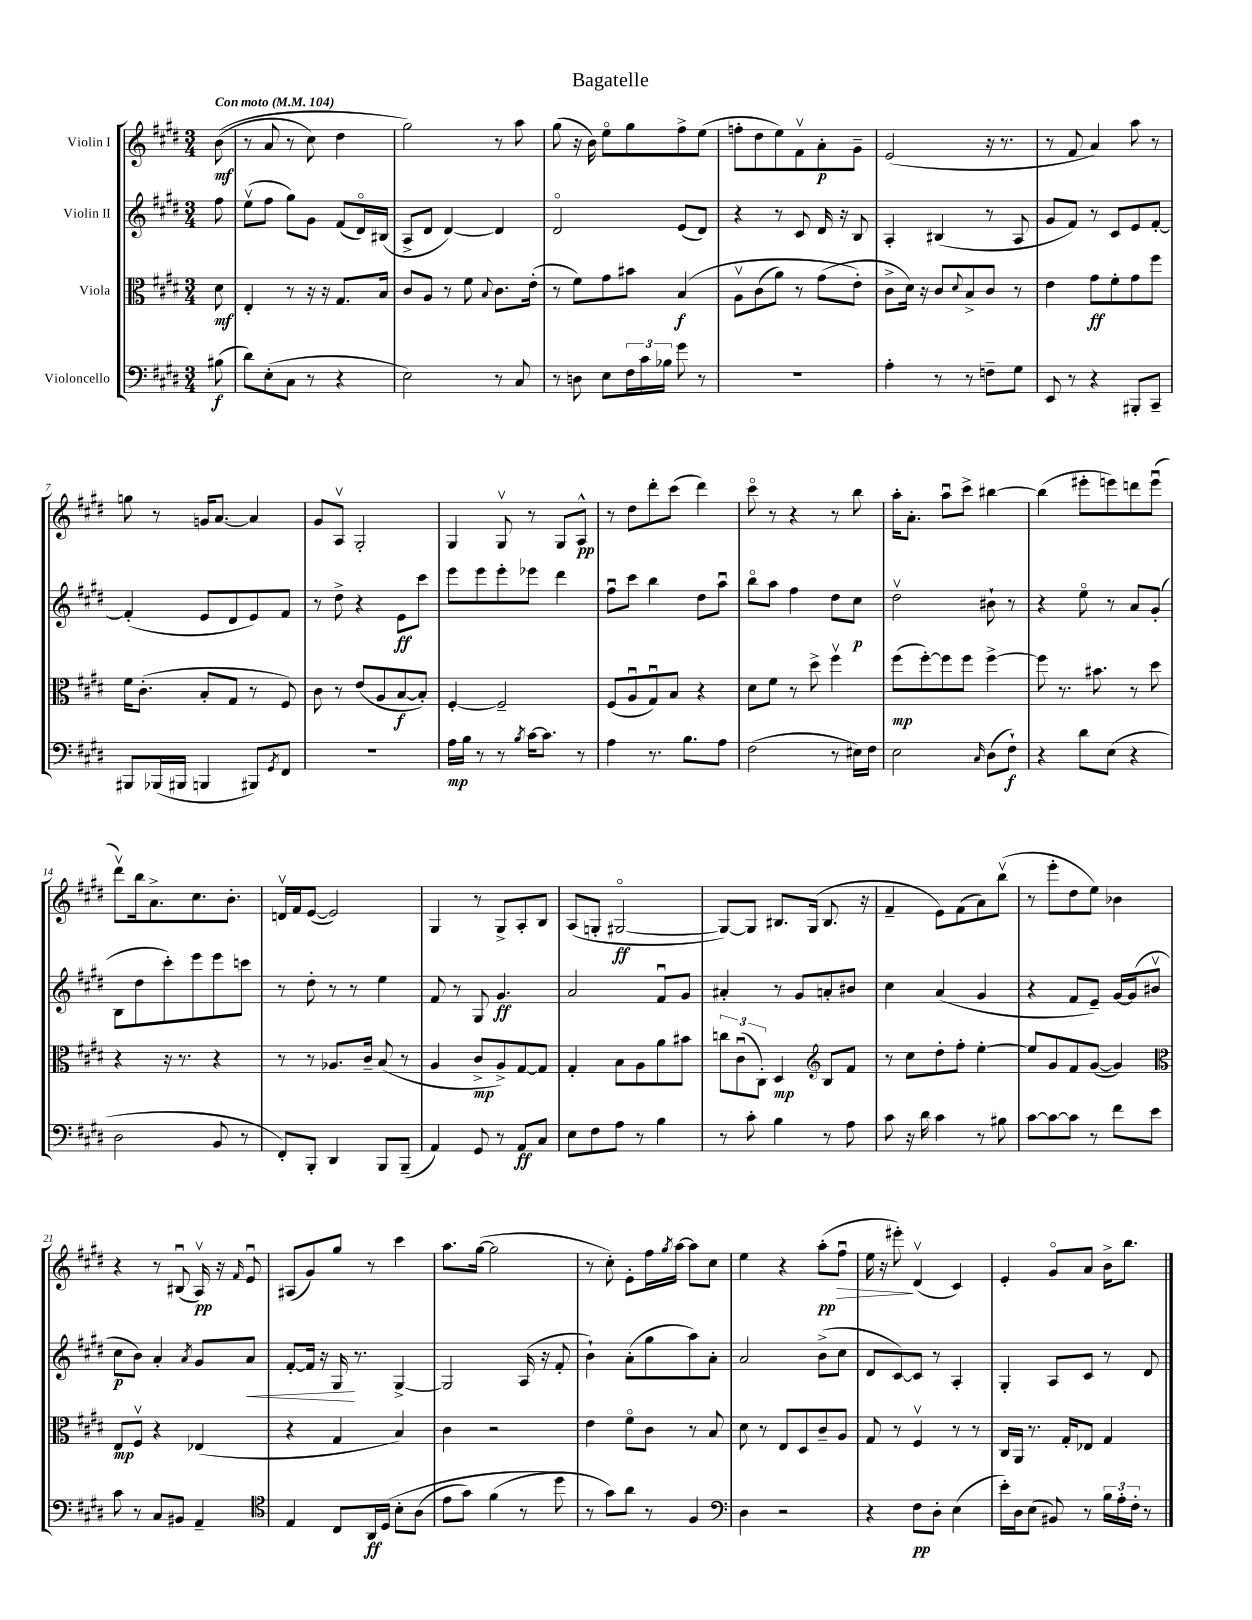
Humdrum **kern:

**kern	**dynam	**kern	**dynam	**kern	**dynam	**kern	**dynam
*part4	*part4	*part3	*part3	*part2	*part2	*part1	*part1
*staff4	*staff4	*staff3	*staff3	*staff2	*staff2	*staff1	*staff1
*I"Violoncello	*	*I"Viola	*	*I"Violin II	*	*I"Violin I	*
*clefF4	*	*clefC3	*	*clefG2	*	*clefG2	*
*k[f#c#g#d#]	*	*k[f#c#g#d#]	*	*k[f#c#g#d#]	*	*k[f#c#g#d#]	*
*M3/4	*	*M3/4	*	*M3/4	*	*M3/4	*
*MM104	*	*MM104	*	*MM104	*	*MM104	*
=	=	=	=	=	=	=	=
!	!	!	!	!	!	!LO:TX:a:B:t=Con moto	!
(8B#X\	f	8d#\	mf	8ff#\	.	((8b\	mf
=1	=1	=1	=1	=1	=1	=1	=1
8d#\L)	.	4E'/	.	(8eev\L	.	8r	.
(8E'\	.	.	.	8ff#\J	.	8a/	.
8C#\J	.	8r	.	8gg#\L)	.	8r	.
8r	.	16r	.	8g#\J	.	8cc#\)	.
.	.	16r	.	.	.	.	.
4r	.	8.G#/L	.	(8f#/L	.	4dd#\	.
.	.	.	.	16d#/L)	.	.	.
.	.	16B/Jk	.	(16B#X/JJ	.	.	.
=2	=2	=2	=2	=2	=2	=2	=2
2E\)	.	8c#/L	.	8A^/L	.	2gg#\)	.
.	.	8A/J	.	8d#/J	.	.	.
.	.	8r	.	[4d#/)	.	.	.
.	.	8f#\	.	.	.	.	.
.	.	8qqB/	.	.	.	.	.
8r	.	8.c#\L	.	4d#/]	.	8r	.
8C#/	.	.	.	.	.	8aa\	.
.	.	(16e'\Jk	.	.	.	.	.
=3	=3	=3	=3	=3	=3	=3	=3
8r	.	8r	.	2d#/	.	(8gg#\	.
8Dn\	.	8f#\L)	.	.	.	16r	.
.	.	.	.	.	.	16b\)	.
8E\L	.	8g#\	.	.	.	8ee\L	.
24F#\L	.	8b#X\J	.	.	.	8gg#\	.
24c#\	.	.	.	.	.	.	.
24B-X\JJ	.	.	.	.	.	.	.
8g#\	.	(4B/	f	(8e/L	.	8ff#^\	.
8r	.	.	.	8d#/J)	.	(8ee\J	.
=4	=4	=4	=4	=4	=4	=4	=4
2.r	.	8Av\L	.	4r	.	8ffn'\L	.
.	.	(8c#\	.	.	.	8dd#\	.
.	.	8a\J)	.	8r	.	8ee\)	.
.	.	8r	.	8c#/	.	8f#v\	.
.	.	(8g#\L	.	16d#/	.	8a'\	p
.	.	.	.	16r	.	.	.
.	.	8e'\J)	.	8B/	.	8g#~\J	.
=5	=5	=5	=5	=5	=5	=5	=5
4A'\	.	8c#^\L	.	4A'/	.	(2e/	.
.	.	16d#\Jk)	.	.	.	.	.
.	.	16r	.	.	.	.	.
8r	.	8c#/L	.	(4B#X/	.	.	.
.	.	8qqd#/	.	.	.	.	.
8r	.	8B^/	.	.	.	.	.
8Fn~\L	.	8c#/J	.	8r	.	16r	.
.	.	.	.	.	.	8.r	.
8G#\J	.	8r	.	8A/	.	.	.
=6	=6	=6	=6	=6	=6	=6	=6
8EE/	.	4e\	.	8g#/L	.	8r	.
8r	.	.	.	8f#/J)	.	8f#/	.
4r	.	8g#\L	ff	8r	.	4a/)	.
.	.	8f#'\	.	8c#/L	.	.	.
8BBB#X'/L	.	8g#\	.	8e/	.	8aa\	.
8CC#~/J	.	8ff#\J	.	[8f#'/J	.	8r	.
!!LO:LB:g=z
=7	=7	=7	=7	=7	=7	=7	=7
8BBB#X/L	.	16f#\KL	.	(4f#'/]	.	8ggn\	.
.	.	(8.c#'\J	.	.	.	.	.
(16BBB-X/L	.	.	.	.	.	8r	.
16BBB#X/JJ	.	.	.	.	.	.	.
4BBBn/	.	8B'/L	.	8e/L	.	16gn/KL	.
.	.	.	.	.	.	[8.a/J	.
.	.	8G#/J	.	8d#/	.	.	.
8BBB#X/L)	.	8r	.	8e/)	.	4a/]	.
8qGG#/	.	.	.	.	.	.	.
8FF#/J	.	8F#/)	.	8f#/J	.	.	.
=8	=8	=8	=8	=8	=8	=8	=8
2.r	.	8c#\	.	8r	.	8g#/L	.
.	.	8r	.	8dd#^\	.	8Av/J	.
.	.	(8e/L	.	4r	.	2G#'/	.
.	.	8A/	.	.	.	.	.
.	.	[8B/	f	8e\L	ff	.	.
.	.	8B'/J])	.	8ccc#\J	.	.	.
=9	=9	=9	=9	=9	=9	=9	=9
16A\LL	mp	[4F#'/	.	8eee\L	.	4G#/	.
16B\JJ	.	.	.	.	.	.	.
8r	.	.	.	8eee\	.	.	.
8r	.	2F#~/]	.	8eee'\	.	8G#v/	.
8qB/	.	.	.	.	.	.	.
[16c#\KL	.	.	.	8eee-X\J	.	8r	.
8.c#\J]	.	.	.	.	.	.	.
.	.	.	.	4ddd#\	.	8G#/L	.
8r	.	.	.	.	.	8A^^/J	pp
=10	=10	=10	=10	=10	=10	=10	=10
4A\	.	(8F#/L	.	8ff#u\L	.	8r	.
.	.	8Au/	.	8ccc#\J	.	8dd#\L	.
8.r	.	8G#u/)	.	4bb\	.	8ddd#'\	.
.	.	8B/J	.	.	.	(8ccc#\J	.
8.B\L	.	.	.	.	.	.	.
.	.	4r	.	8dd#\L	.	4ddd#\)	.
8A\J	.	.	.	8aau\J	.	.	.
=11	=11	=11	=11	=11	=11	=11	=11
(2F#\	.	8d#\L	.	8bb\L	.	8ccc#\	.
.	.	8f#\J	.	8aa\J	.	8r	.
.	.	8r	.	4ff#\	.	4r	.
.	.	8dd#^\	.	.	.	.	.
8r	.	4ff#v\	.	8dd#\L	.	8r	.
16E#X\LL)	.	.	.	8cc#\J	p	8bb\	.
16F#\JJ	.	.	.	.	.	.	.
=12	=12	=12	=12	=12	=12	=12	=12
2E\	.	(8ff#\L	mp	2dd#v\	.	16aa'\KL	.
.	.	.	.	.	.	8.a'\J	.
.	.	[8ff#'\)	.	.	.	.	.
.	.	8ff#\]	.	.	.	8aau\L	.
.	.	8ff#\J	.	.	.	8ccc#^\J	.
16qqC#/	.	.	.	.	.	.	.
(8D#\L	.	[4ff#^\	.	8b#X`\	.	[4bb#X\	.
8F#`\J)	f	.	.	8r	.	.	.
=13	=13	=13	=13	=13	=13	=13	=13
4r	.	8ff#\]	.	4r	.	(4bb#\]	.
.	.	8.r	.	.	.	.	.
8d#\L	.	.	.	8ee\	.	8eee#X'\L	.
.	.	8.b#X\	.	.	.	.	.
(8E\J	.	.	.	8r	.	8eeen\)	.
4r	.	8r	.	8a/L	.	8dddn\	.
.	.	8dd#\	.	(8g#'/J	.	(8eeeu\J	.
!!LO:LB:g=z
=14	=14	=14	=14	=14	=14	=14	=14
2D#\	.	4r	.	8B\L	.	8ddd#v\L)	.
.	.	.	.	8dd#\	.	16bb\k	.
.	.	.	.	.	.	8.a^\	.
.	.	16r	.	8ccc#'\)	.	.	.
.	.	8.r	.	.	.	.	.
.	.	.	.	8eee\	.	8.cc#\	.
8BB/	.	4r	.	8eee\	.	.	.
.	.	.	.	.	.	8.b'\J	.
8r	.	.	.	8cccn\J	.	.	.
=15	=15	=15	=15	=15	=15	=15	=15
8FF#'/L)	.	8r	.	8r	.	16dnv/LL	.
.	.	.	.	.	.	16f#/J	.
8BBB'/J	.	8r	.	8dd#'\	.	([8e/J	.
4DD#/	.	8.A-X/L	.	8r	.	2e/])	.
.	.	.	.	8r	.	.	.
.	.	16c#~/Jk	.	.	.	.	.
8BBB/L	.	(8B/	.	4ee\	.	.	.
(8BBB~/J	.	8r	.	.	.	.	.
=16	=16	=16	=16	=16	=16	=16	=16
4AA/)	.	4A/	.	8f#/	.	4G#/	.
.	.	.	.	8r	.	.	.
8GG#/	.	8c#^/L	mp	8G#/	.	8r	.
8r	.	8A^/)	.	4.g#/	ff	8G#^/L	.
8AA/L	ff	[8G#/	.	.	.	8A'/	.
8C#/J	.	8G#/J]	.	.	.	8B/J	.
=17	=17	=17	=17	=17	=17	=17	=17
8E\L	.	4G#'/	.	2a/	.	(8A/L	.
8F#\	.	.	.	.	.	8Gn'/J	.
8A\J	.	8B\L	.	.	.	[2G#X/	ff
8r	.	8A\	.	.	.	.	.
4B\	.	8a\	.	8f#u/L	.	.	.
.	.	8b#X\J	.	8g#/J	.	.	.
=18	=18	=18	=18	=18	=18	=18	=18
8r	.	12ccn\L	.	4a#X'/	.	8G#/L_)	.
.	.	(12c#u\	.	.	.	.	.
8c#'\	.	.	.	.	.	8G#/J]	.
.	.	12C#'\J)	.	.	.	.	.
4B\	.	4D#/	mp	8r	.	8.B#X/L	.
.	.	.	.	8g#/L	.	.	.
.	.	.	.	.	.	(16G#/Jk	.
*	*	*clefG2	*	*	*	*	*
8r	.	8B/L	.	8an'/	.	8.B#/	.
8A\	.	8f#/J	.	8b#X/J	.	.	.
.	.	.	.	.	.	16r	.
=19	=19	=19	=19	=19	=19	=19	=19
8c#\	.	8r	.	4cc#\	.	4f#~/	.
16r	.	8cc#\L	.	.	.	.	.
16d#\	.	.	.	.	.	.	.
4c#\	.	8dd#'\	.	(4a/	.	8e\L)	.
.	.	8ff#'\J	.	.	.	(8f#\	.
8r	.	[4ee'\	.	4g#/	.	8a\)	.
8B#X\	.	.	.	.	.	(8bbv\J	.
=20	=20	=20	=20	=20	=20	=20	=20
[8c#\L	.	8ee/L]	.	4r	.	8r	.
8c#\_	.	8g#/	.	.	.	8eee'\L	.
8c#\J]	.	8f#/	.	8f#/L	.	8dd#\	.
8r	.	([8g#/J	.	8e~/J)	.	8ee\J)	.
8f#\L	.	4g#/])	.	[16g#/LL	.	4b-X\	.
.	.	.	.	(16g#/J]	.	.	.
8e\J	.	.	.	8b#Xv/J	.	.	.
!!LO:LB:g=z
=21	=21	=21	=21	=21	=21	=21	=21
*	*	*clefC3	*	*	*	*	*
8c#\	.	8E/L	mp	8cc#\L	p	4r	.
8r	.	8F#v/J	.	8b\J)	.	.	.
8C#/L	.	4r	.	4a'/	.	8r	.
8BB#X/J	.	.	.	.	.	(8B#Xu/	.
.	.	.	.	8qa/	.	.	.
4AA~/	.	(4E-X/	.	8g#/L	.	16Av/)	pp
.	.	.	.	.	.	16r	.
.	.	.	.	.	.	16qqf#/	.
!	!	!	!	!	!LO:HP:b	!	!
.	.	.	.	8a/J	<	8eu/	.
=22	=22	=22	=22	=22	=22	=22	=22
*clefC4	*	*	*	*	*	*	*
4E/	.	4r	.	[8f#'/L	.	(8A#X/L	.
.	.	.	.	16f#/Jk]	.	8g#/)	.
.	.	.	.	16r	.	.	.
8C#/L	.	4G#/	.	16G#/	.	8gg#/J	.
.	.	.	.	8.r	[	.	.
16AA/L	ff	.	.	.	.	8r	.
(16D#/JJ	.	.	.	.	.	.	.
8B'\L	.	4B/)	.	[4G#^/	.	4ccc#\	.
(8A\J	.	.	.	.	.	.	.
=23	=23	=23	=23	=23	=23	=23	=23
8e\L	.	4c#\	.	2G#/]	.	8.aa\L	.
8g#\J)	.	.	.	.	.	.	.
.	.	.	.	.	.	([16gg#\Jk	.
(4f#\	.	2r	.	.	.	2gg#\]	.
8r	.	.	.	(16A/	.	.	.
.	.	.	.	16r	.	.	.
8dd#\)	.	.	.	8f#'/	.	.	.
=24	=24	=24	=24	=24	=24	=24	=24
8r	.	4e\	.	4b`\)	.	8r	.
8g#\L)	.	.	.	.	.	8cc#'\)	.
8a\J	.	8f#\L	.	(8a'\L	.	8e'\L	.
8r	.	8c#\J	.	8gg#\	.	16ff#\L	.
.	.	.	.	.	.	8qgg#/	.
.	.	.	.	.	.	[16aa\JJ	.
4F#/	.	8r	.	8aa\)	.	8aa\L]	.
.	.	8B/	.	8a'\J	.	8cc#\J	.
=25	=25	=25	=25	=25	=25	=25	=25
*clefF4	*	*	*	*	*	*	*
4D#\	.	8d#\	.	2a/	.	4ee\	.
.	.	8r	.	.	.	.	.
2r	.	8E/L	.	.	.	4r	.
.	.	8D#/	.	.	.	.	.
!	!	!	!	!	!	!	!LO:HP:b
.	.	8c#~/	.	(8b^\L	.	(8aa'\L	> pp
.	.	8A/J	.	8cc#\J	.	8ff#u\J	.
=26	=26	=26	=26	=26	=26	=26	=26
4r	.	8G#/	.	8d#/L	.	16ee\	.
.	.	.	.	.	.	16r	.
.	.	8r	.	[8c#/)	.	8eee#X'\)	.
8F#\L	pp	4F#v/	.	8c#/J]	.	(4d#v/	]
8D#'\J	.	.	.	8r	.	.	.
(4E\	.	8r	.	4A'/	.	4c#/)	.
.	.	8r	.	.	.	.	.
=27	=27	=27	=27	=27	=27	=27	=27
16e'\LL)	.	16C#/LL	.	4G#'/	.	4e'/	.
16D#\J	.	16AA/JJ	.	.	.	.	.
(8E\J	.	8.r	.	.	.	.	.
8BB#X/)	.	.	.	8A/L	.	8g#/L	.
.	.	16G#'/KL	.	.	.	.	.
8r	.	8E-X/J	.	8c#/J	.	8a/J	.
24B\LL	.	4G#/	.	8r	.	16b^\KL	.
24A'\	.	.	.	.	.	.	.
.	.	.	.	.	.	8.bb\J	.
24F#'\JJ	.	.	.	.	.	.	.
8r	.	.	.	8d#/	.	.	.
==	==	==	==	==	==	==	==
*-	*-	*-	*-	*-	*-	*-	*-
